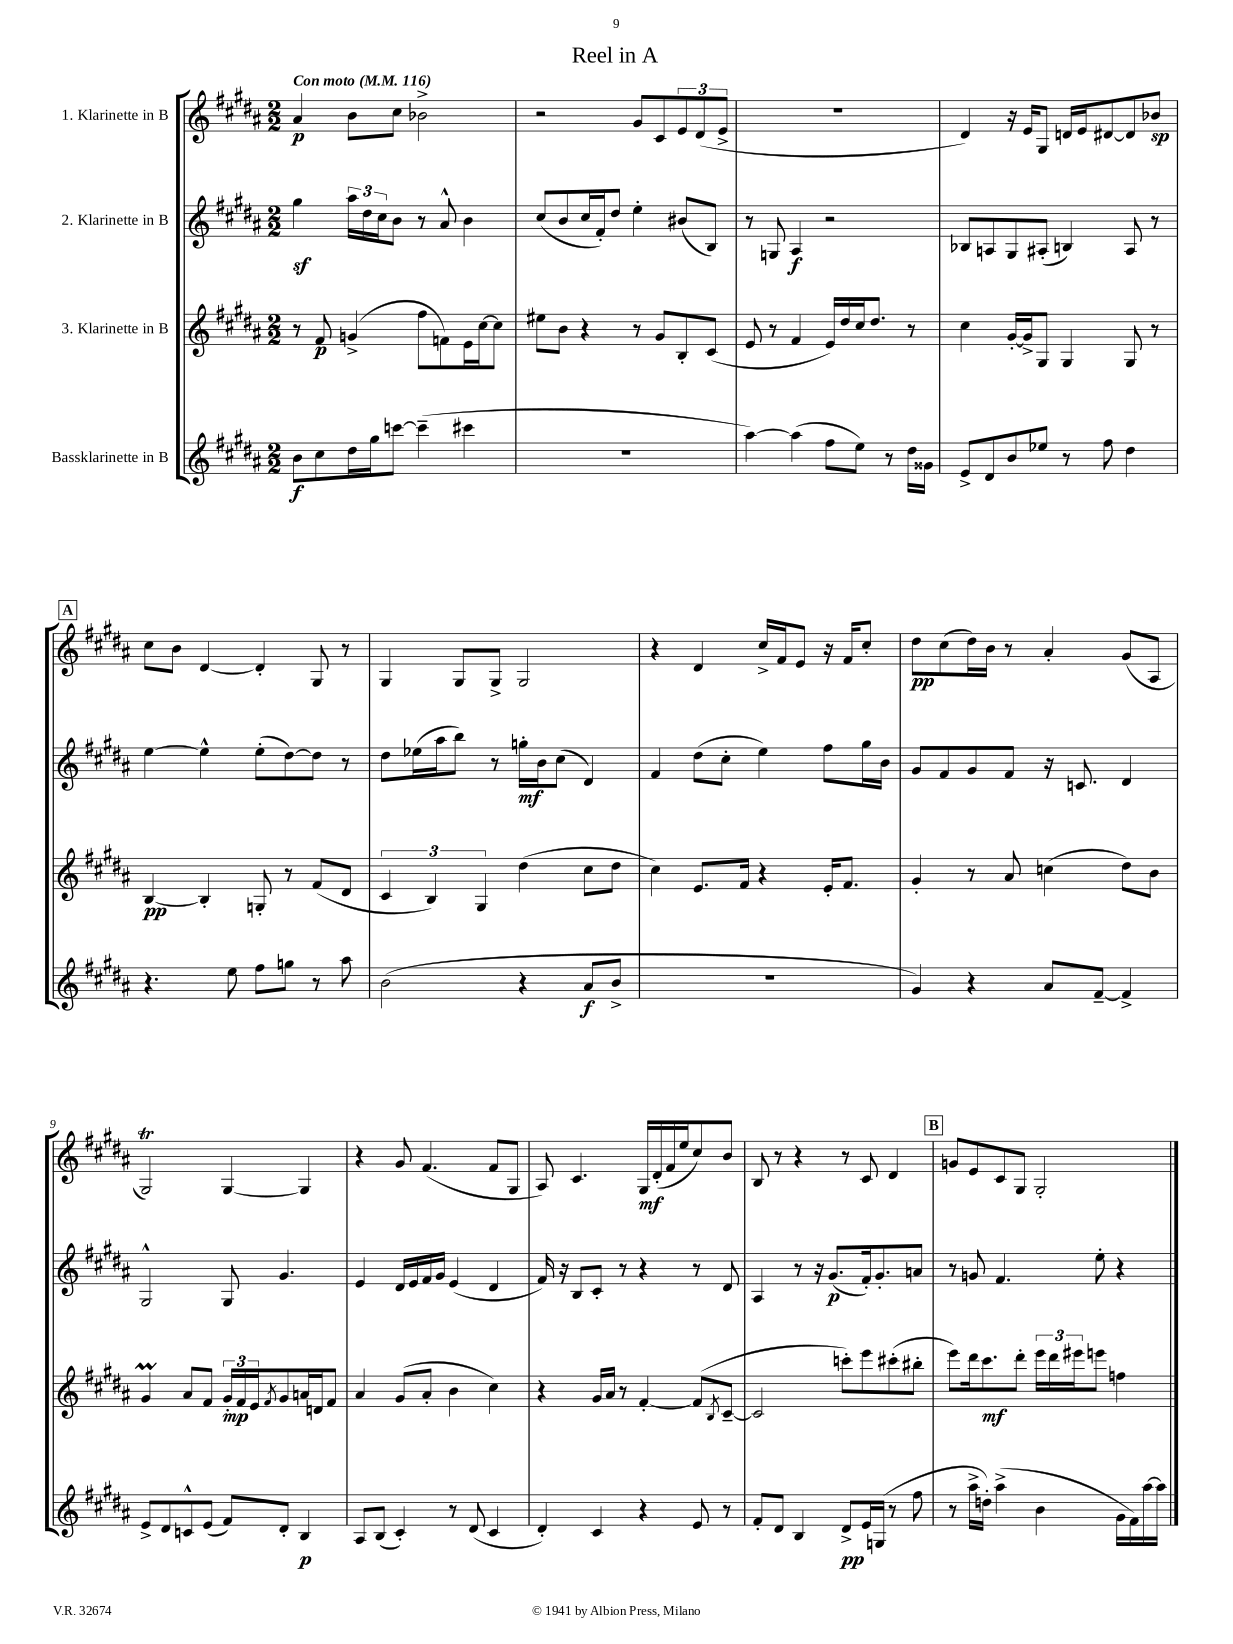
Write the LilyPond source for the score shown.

\header { title = "Reel in A" }
<<
\new StaffGroup <<
\new Staff = "s0" \with { instrumentName = "1. Klarinette in B" } {
    \clef treble \key b \major \numericTimeSignature \time 2/2 \tempo "Con moto" 4 = 116
    ais'4\p b'8 cis''8 bes'2-> |
    r2 gis'8 cis'8 \tuplet 3/2 { e'8 dis'8( e'8-> } |
    R1 |
    dis'4) r16 e'16 gis8 d'16 e'16 dis'8~ dis'8 bes'8\sp |
    \mark \markup { \box "A" } cis''8 b'8 dis'4~ dis'4-. gis8 r8 |
    gis4 gis8 gis8-> gis2 |
    r4 dis'4 cis''16-> fis'16 e'8 r16 fis'16 cis''8-. |
    dis''8\pp cis''8( dis''16) b'16 r8 ais'4-. gis'8( ais8 |
    gis2\trill) gis4~ gis4 |
    r4 gis'8 fis'4.( fis'8 gis8 |
    ais8) cis'4. gis16\mf dis'16-.( fis'16 e''16 cis''8) b'8 |
    b8 r8 r4 r8 cis'8 dis'4 |
    \mark \markup { \box "B" } g'8 e'8 cis'8 gis8 gis2-. \bar "|." |
}
\new Staff = "s1" \with { instrumentName = "2. Klarinette in B" } {
    \clef treble \key b \major \numericTimeSignature \time 2/2
    gis''4\sf \tuplet 3/2 { ais''16 dis''16 cis''16 } b'8 r8 ais'8-^ b'4 |
    cis''8( b'8 cis''16 fis'16-.) dis''8 e''4-. bis'8( b8) |
    r8 g8 ais4\f r2 |
    bes8 a8 gis8 ais8-.( b4) ais8 r8 |
    \mark \markup { \box "A" } e''4~ e''4-^ e''8-.( dis''8~) dis''8 r8 |
    dis''8 ees''16( ais''16 b''8) r8 g''16-.\mf b'16 cis''8( dis'4) |
    fis'4 dis''8( cis''8-. e''4) fis''8 gis''16 b'16 |
    gis'8 fis'8 gis'8 fis'8 r16 c'8. dis'4 |
    gis2-^ gis8 gis'4. |
    e'4 dis'16 e'16 fis'16 gis'16 e'4( dis'4 |
    fis'16) r16 b8 cis'8-. r8 r4 r8 dis'8 |
    ais4 r8 r16 gis'8.\p( fis'16-.) gis'8.-. a'8 |
    \mark \markup { \box "B" } r8 g'8 fis'4. e''8-. r4 \bar "|." |
}
\new Staff = "s2" \with { instrumentName = "3. Klarinette in B" } {
    \clef treble \key b \major \numericTimeSignature \time 2/2
    r8 fis'8\p g'4->( fis''8 f'8) e'16 cis''16~ cis''8 |
    eis''8 b'8 r4 r8 gis'8 b8-. cis'8( |
    e'8 r8 fis'4 e'16) dis''16 cis''16 dis''8. r8 |
    cis''4 gis'16~-. gis'16-> gis8 gis4 gis8 r8 |
    \mark \markup { \box "A" } b4~\pp b4-. g8-. r8 fis'8( dis'8 |
    \tuplet 3/2 { cis'4 b4) gis4 } dis''4( cis''8 dis''8 |
    cis''4) e'8. fis'16 r4 e'16-. fis'8. |
    gis'4-. r8 ais'8 c''4( dis''8) b'8 |
    gis'4\prall ais'8 fis'8 \tuplet 3/2 { gis'16-.\mp fis'16 e'16 } \acciaccatura { fis'8 } gis'8 a'16 d'16 fis'8 |
    ais'4 gis'8( ais'8-. b'4 cis''4) |
    r4 gis'16 ais'16 r8 fis'4~-. fis'8( \acciaccatura { b8 } cis'8~-- |
    cis'2 c'''8-.) e'''8 cis'''8-.( bis''8-. |
    \mark \markup { \box "B" } e'''8) dis'''16 cis'''8.\mf dis'''8-. \tuplet 3/2 { e'''16 dis'''16 eis'''16 } e'''8 f''4 \bar "|." |
}
\new Staff = "s3" \with { instrumentName = "Bassklarinette in B" } {
    \clef treble \key b \major \numericTimeSignature \time 2/2
    b'8\f cis''8 dis''16 gis''16 c'''8~ c'''4--( cis'''4 |
    R1 |
    ais''4~) ais''4( fis''8 e''8) r8 dis''16 gisis'16 |
    e'8-> dis'8 b'8 ees''8 r8 fis''8 dis''4 |
    \mark \markup { \box "A" } r4. e''8 fis''8 g''8 r8 ais''8 |
    b'2( r4 ais'8\f b'8-> |
    r1 |
    gis'4) r4 ais'8 fis'8~-- fis'4-> |
    e'8-> dis'8 c'8-^ e'8( fis'8) dis'8-. b4\p |
    ais8 b8( cis'4-.) r8 dis'8( cis'4 |
    dis'4-.) cis'4 r4 e'8 r8 |
    fis'8-. dis'8 b4 dis'8->\pp e'16 g16( r8 fis''8 |
    \mark \markup { \box "B" } r8 ais''16-> d''16-.) ais''4->( b'4 gis'16 fis'16) ais''16~ ais''16 \bar "|." |
}
>>
>>
